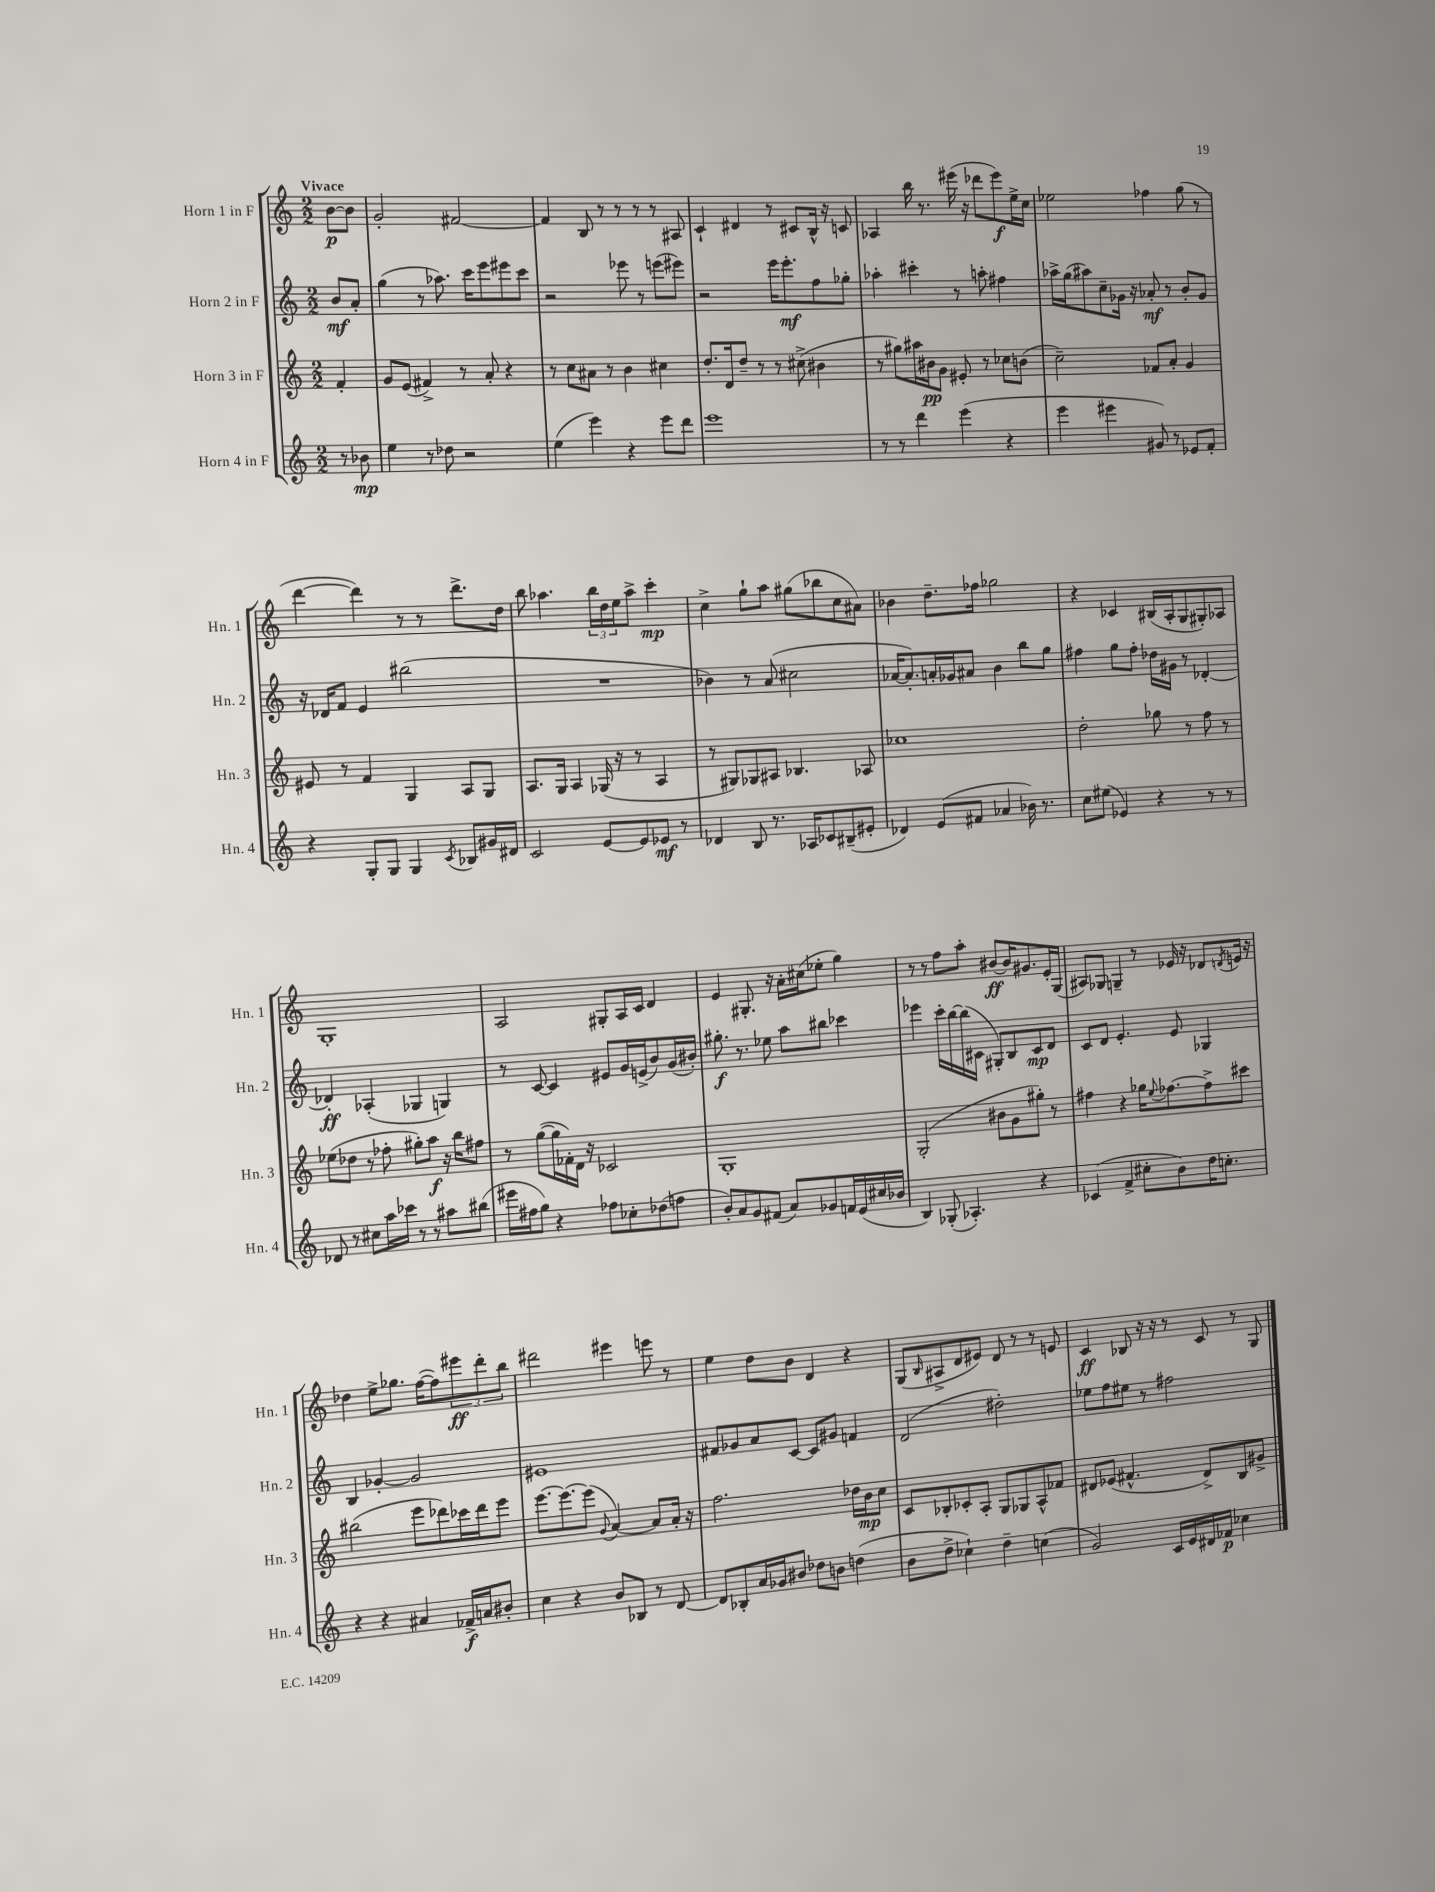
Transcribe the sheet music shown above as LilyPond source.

<<
\new StaffGroup <<
\new Staff = "s0" \with { instrumentName = "Horn 1 in F" shortInstrumentName = "Hn. 1" } {
    \clef treble \key c \major \numericTimeSignature \time 2/2 \partial 4 \tempo "Vivace"
    b'8~\p b'8 |
    g'2-. fis'2~ |
    fis'4 b8 r8 r8 r8 r8 ais8 |
    c'4-! dis'4 r8 cis'8 b16-^ r16 c'8 |
    aes4 b''16 r8. eis'''16( r16 des'''8 eis'''8\f) e''16-> c''16 |
    ees''2 fes''4 g''8( r8 |
    d'''4~ d'''4) r8 r8 d'''8.-> d''16 |
    b''8 aes''4. \tuplet 3/2 { b''16 d''16 e''16 } aes''8-> c'''4-.\mp |
    c''4-> g''8-! a''8 gis''8( bes''8 c''8 ais'8) |
    bes'4 d''8.-- fes''16 ges''2 |
    r4 ces'4 bis16( a16-. g8 gis8-.) aes8 |
    g1-. |
    a2 gis8-. a16 c'16 d'4 |
    e'4 gis8.-. r16 a'16-. cis''16( ees''8-. g''4) |
    r8 r8 f''8 a''8-. bis'8~\ff bis'16 gis'8. e'16-. g16( |
    ais8) ges8 g4-- r8 ees'16 r16 des'8 \acciaccatura { d'8 } e'16 r16 |
    des''4 e''8-> ges''8. f''16~( f''8) \tuplet 3/2 { eis'''8\ff d'''8-. b''8 } |
    dis'''2 eis'''4 e'''8 r8 |
    e''4 d''8 b'8 d'4 r4 |
    g8( \grace { b16 } ais8-> d'8 eis'8) d'8 r8 r8 e'8 |
    c'4\ff bes8 r16 r16 r8 c'8 r8 g8 \bar "|." |
}
\new Staff = "s1" \with { instrumentName = "Horn 2 in F" shortInstrumentName = "Hn. 2" } {
    \clef treble \key c \major \numericTimeSignature \time 2/2 \partial 4
    b'8\mf a'8-. |
    g''4( r8 aes''8.) c'''16 e'''8 eis'''8 c'''8 |
    r2 ees'''8 r8 e'''8( eis'''8) |
    r2 e'''16 e'''8.-.\mf f''8 ges''8-. |
    aes''4-. cis'''4-. r8 a''8-. fis''4 |
    aes''16-> g''16( ais''8) c''8-- ges'16 r16 aes'8-.\mf r8 b'8-. ges'8 |
    r16 des'16 f'8 e'4 bis''2( |
    R1 |
    bes'4) r8 a'8( cis''2 |
    aes'16~ aes'8.-.) a'16-. ges'16 ais'8 b'4 b''8 g''8 |
    fis''4 g''8 fis''8-. des''16 gis'16 r8 des'4~-. |
    des'4-.\ff aes4-.( ges4 g4) |
    r8 c'8~ c'4 eis'8 g'16 e'16->( b'8) g'16( bis'16-.) |
    gis''8.-.\f r8. ees''8 a''8 bis''8 ces'''4 |
    ees'''4 c'''16-. b''16~ b''16( cis'16 gis8-.) b8 cis'8\mp d'8 |
    c'8 d'8 e'4.-. e'8 ges4 |
    b4 ges'4~-. ges'2 |
    eis'1 |
    fis'8 ges'8 a'8 c'8~ c'8 gis'8 f'4 |
    d'2( dis''2-.) |
    ees''8 f''8 eis''8 r8 fis''2 \bar "|." |
}
\new Staff = "s2" \with { instrumentName = "Horn 3 in F" shortInstrumentName = "Hn. 3" } {
    \clef treble \key c \major \numericTimeSignature \time 2/2 \partial 4
    f'4-. |
    g'8 e'8( fis'4->) r8 a'8-. r4 |
    r8 c''8 ais'8 r8 b'4 cis''4 |
    d''8.-. d'16 d''8-- r8 r8 cis''8->( bis'4 |
    r8 gis''8) ais''16 bis'16\pp g'8 eis'8-. r8 ces''8 b'8( |
    c''2--) fes'8 a'8-. g'4 |
    eis'8 r8 f'4 g4 a8 g8 |
    a8. g16 a4 ges16( r16 r8 a4 |
    r8 gis8) ges8 ais8 bes4. aes8 |
    ces''1 |
    d''2-. ges''8 r8 f''8 r8 |
    ees''8( des''8 r8 fes''8-. gis''8-.) a''8\f r16 b''16 fis''8 |
    r8 g''8~( g''16 fes'16-.) d'16 r16 ces'2 |
    g1-. |
    g2-.( bis'8 g'8 gis''8-.) r8 |
    fis''4 r4 ges''16 \appoggiatura { e''8 } fes''8.~ fes''8-> cis'''8 |
    bis''2( e'''8 des'''8) ces'''16 des'''16 e'''8 |
    e'''8.~ e'''8.~ e'''8( \appoggiatura { g'8 } a'4~) a'8 a'16-. r16 |
    f''2. des''16 b'16\mp c''8 |
    c'8 bes8-. ces'8-. a8-. g8 ges8 a8-^ fes'8 |
    dis'8 ees'8( fis'4.-^ dis'8->) b8 gis'8-> \bar "|." |
}
\new Staff = "s3" \with { instrumentName = "Horn 4 in F" shortInstrumentName = "Hn. 4" } {
    \clef treble \key c \major \numericTimeSignature \time 2/2 \partial 4
    r8 bes'8\mp |
    e''4 r8 des''8 r2 |
    e''4( e'''4) r4 e'''8 d'''8 |
    e'''1 |
    r8 r8 d'''4 e'''4( r4 |
    e'''4 eis'''4 gis'8) r8 ees'8 f'8-. |
    r4 g8-. g8 g4 \acciaccatura { c'8 } bes8 gis'16 dis'16 |
    c'2 e'8~ e'8 ees'8\mf r8 |
    des'4 b8 r8. aes16 ces'8 bis8--( eis'8-. |
    des'4) e'8( fis'8 aes'4 bes'16) r8. |
    c''8 eis''8( ees'4) r4 r8 r8 |
    des'8 r8 cis''8 a''16 ces'''16 r8 r8 ais''8 bis''8( |
    eis'''16 fis''16 g''8) r4 fes''8 ces''8-. des''8( f''8 |
    b'8-.) a'8 g'8 fis'8( a'8) ges'8 f'16 e'16( cis''16 bes'16 |
    b4) ges8-.( aes4.-.) r4 |
    ces'4( f'4-> cis''8-. b'8) d''16 c''8.-. |
    r4 r4 ais'4 fes'16->\f a'16 bis'8-. |
    c''4 r4 b'8 bes8 r8 d'8~ |
    d'8 bes8-. a'16 ges'16 bis'8 des''8 b'8 d''4( |
    b'8 d''8-> ces''4-!) d''4-- c''4( |
    g'2) c'16 e'16 dis'16 fes'16\p ces''4 \bar "|." |
}
>>
>>
\layout { \context { \Score \remove "Bar_number_engraver" } }
